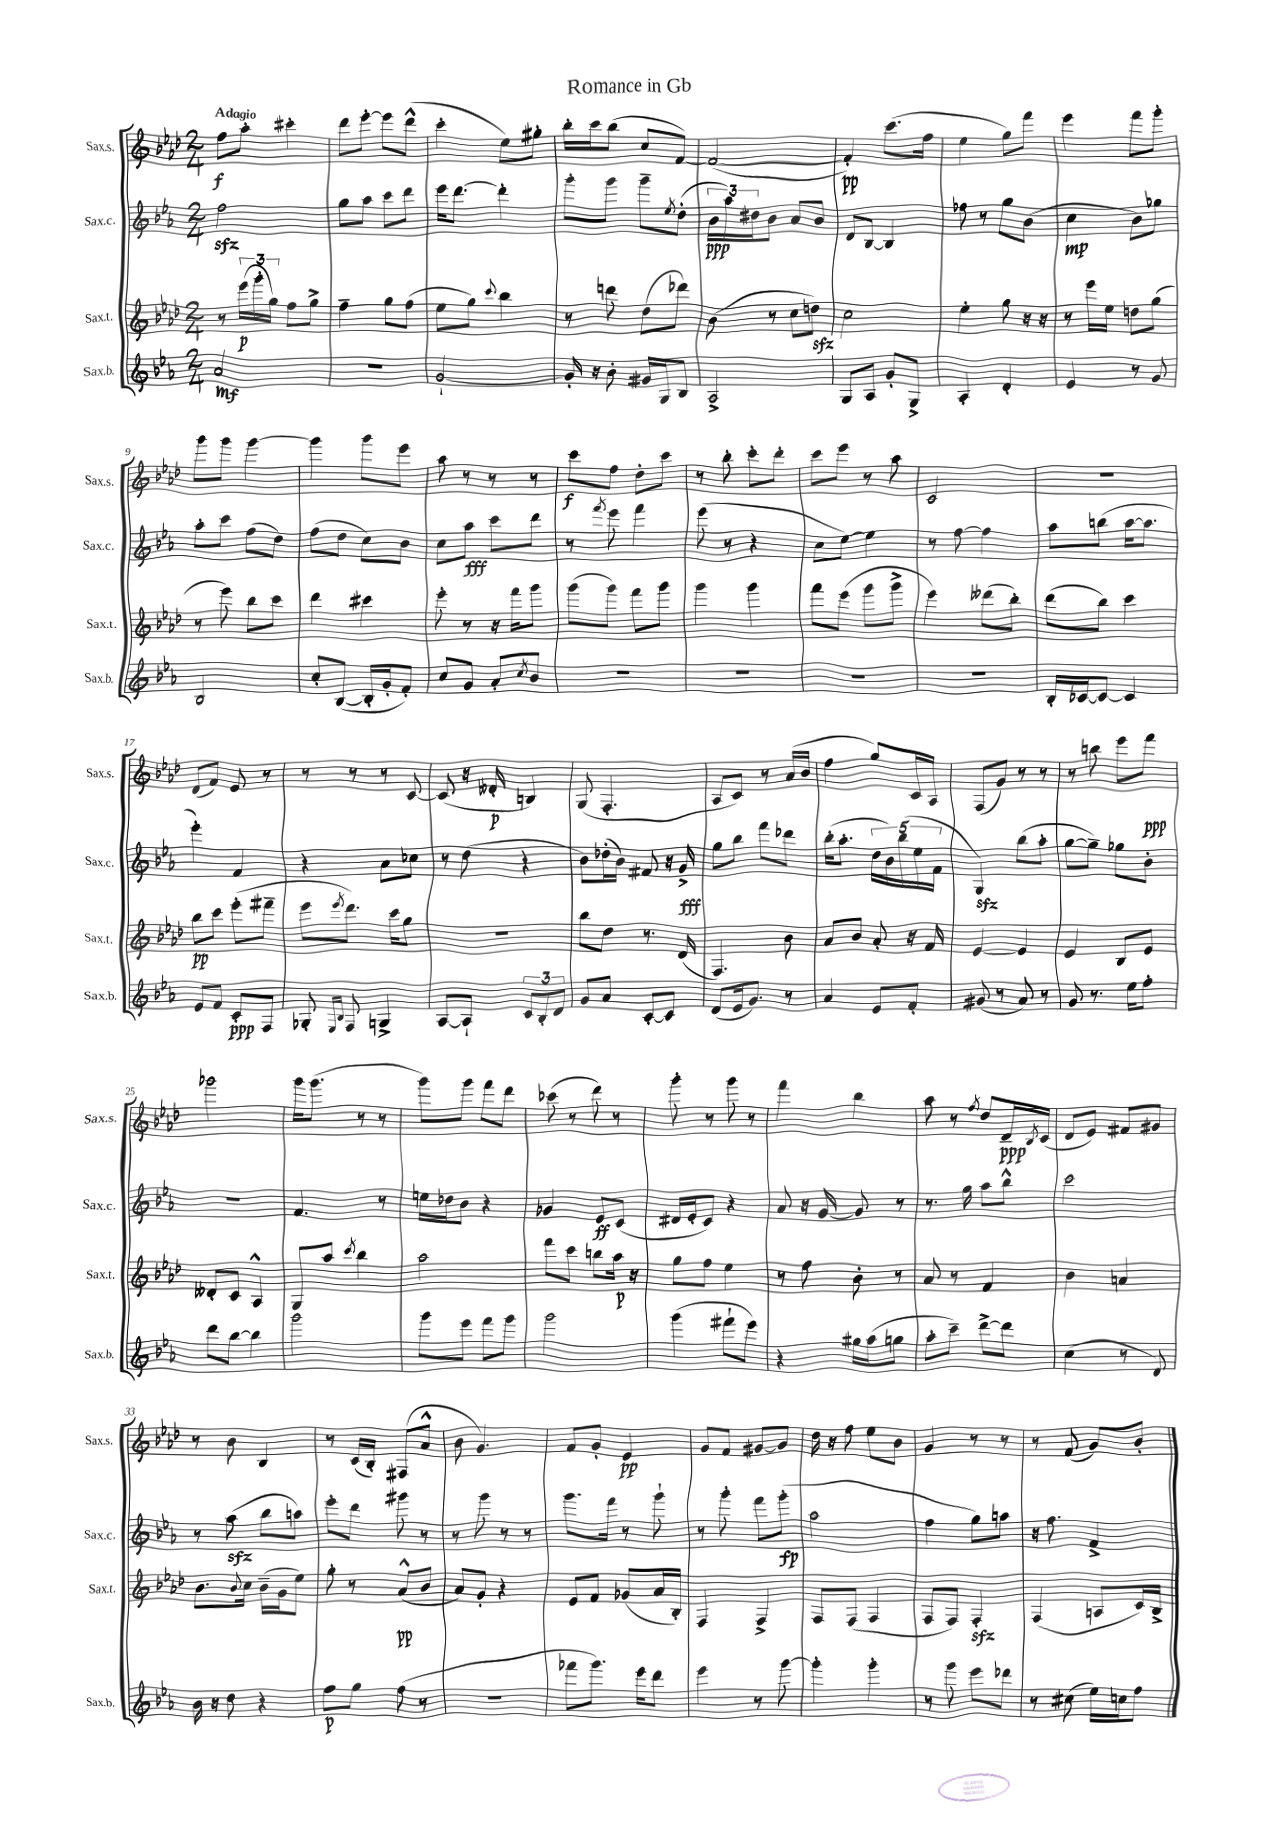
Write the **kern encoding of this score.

**kern	**kern	**kern	**kern
*staff4	*staff3	*staff2	*staff1
*clefG2	*clefG2	*clefG2	*clefG2
*k[b-e-a-]	*k[b-e-a-d-]	*k[b-e-a-]	*k[b-e-a-d-]
*M2/4	*M2/4	*M2/4	*M2/4
2a-	8r	2ff	8ff
.	(24eee-	.	8aa-'
.	24ggg'	.	.
.	24gg)	.	.
.	8ff	.	4ccc#'
.	8gg^	.	.
=	=	=	=
2r	4ff~	8gg	8ddd-
.	.	8aa-	[8eee-'
.	8gg	8ccc	8eee-]
.	(8ff	8ddd	(8ddd-^^
=	=	=	=
[2g`	8ee-	16eee-	4ccc'
.	.	[8.ddd	.
.	8gg)	.	.
.	8qqccc	.	.
.	4bb-	4ddd']	8ee-)
.	.	.	8gg#'
=	=	=	=
16g']	8r	8ggg'	16bb-'
16r	.	.	16ccc
8b-'	8ddd	8ggg	(8bb-
16g#	(8dd-	8ggg~	8cc
16G	.	.	.
.	.	8qee-	.
8B-	8ddd-)	(8dd'	[8f)
=	=	=	=
2A-^	(8b-	24b-	(2f_
.	.	24aa-)	.
.	.	24dd#	.
.	8r	8b-	.
.	8cc	8a-	.
.	8dd)	8b-	.
=	=	=	=
8G	2cc	8d	4f'])
8A-	.	[8B-	.
8g'	.	4B-]	(8.ccc
8G^	.	.	.
.	.	.	16ff
=	=	=	=
4A-'	4ee-'	8ff-	4ee-
.	.	8r	.
4d'	8gg	8gg	8gg)
.	16r	(8b-	8fff
.	16r	.	.
=	=	=	=
4e-	8r	4cc	4eee-
.	16eee-	.	.
.	16ee-	.	.
8r	8dd	8b-)	8fff
8g	(8gg	8gg-	8ggg'
=	=	=	=
2B-	8r	8aa-'	8ggg
.	8eee-)	8ccc	8ggg
.	8bb-	(8ff	[4ggg
.	8ccc	8dd)	.
=	=	=	=
8cc'	4ddd-	(8ff	4ggg]
([8B-	.	8dd	.
16B-']	4ccc#	8cc)	8ggg
16g'	.	.	.
8f')	.	8b-	8eee-
=	=	=	=
8cc	8eee-'	8cc	8aa-
8g	8r	8aa-	8r
8a-'	16r	8ccc	8r
.	16fff	.	.
8qcc	.	.	.
8b-	8ggg	8ddd	8r
=	=	=	=
2r	(8ggg	8r	8ccc
.	.	8qfff	.
.	8ggg)	8eee-	8ff
.	8fff	4fff	8dd-'
.	8ggg	.	8ccc
=	=	=	=
2r	4ggg	(8eee-	8r
.	.	8r	8bb-'
.	4ggg	4r	8ccc'
.	.	.	8ddd-'
=	=	=	=
2r	8fff	8cc	8ccc
.	(8eee-	[8ee-)	8eee-
.	8ggg	4ee-]	8r
.	8ggg^	.	8aa-
=	=	=	=
2r	4eee-)	8r	2c
.	.	[8ff	.
.	(8ddd--	4ff]	.
.	8bb-')	.	.
=	=	=	=
16B-'	(8ddd-	8aa-	2r
[16c-	.	.	.
8c-_	8bb-)	(8bb	.
4c-]	4ccc	[16aa-	.
.	.	8.aa-]	.
=	=	=	=
8e-	8bb-	4eee-')	(8d-
8f	8ccc	.	8f)
8c'	(8eee-'	4f	8e-
8F	8fff#~	.	8r
=	=	=	=
8G-'	8eee-	4r	8r
16qqE-	.	.	.
16qqB-	8qeee-	.	.
8F	8.ddd-)	.	8r
4G^	.	8a-	8r
.	16ccc	.	.
.	8gg	8cc-	[8c
=	=	=	=
[8A-	2r	8r	(8c]
8A-`]	.	(8dd	16r
.	.	.	16d--'
12c	.	4r	4B)
12B-'	.	.	.
12d	.	.	.
=	=	=	=
8g	8bb-	8b-)	(8G
8a-	8dd-	(16dd-'	4.F'
.	.	16b-)	.
[8c'	8.r	8f#	.
8c]	.	16r	.
.	(16d-	16g^	.
=	=	=	=
(8d	4.F)	8gg	8A-
16e-	.	8bb-	8c)
8.g)	.	.	.
.	.	8fff	8r
8r	8b-	8ddd-	(16a-
.	.	.	16b-
=	=	=	=
4a-	8a-	(16bb-'	4ff
.	.	8.aa-'	.
.	8b-	.	.
8e-	8a-'	20dd	8gg)
.	.	20b-)	.
.	.	(20bb-	.
8f'	16r	.	16c
.	.	20ee-	.
.	16f	.	16A-
.	.	20f	.
=	=	=	=
(8g#	[4e-	4G)	(8F
8r	.	.	8g)
8a-)	4e-]	(8bb-	8r
8r	.	8aa-'	8r
=	=	=	=
8g	4e-	[8gg	8r
8.r	.	8gg~])	8bb
.	8B-	8gg-	8eee-
16ee-	.	.	.
8ff'	8e-	8b-'	8fff
=	=	=	=
8ddd	8d--'	2r	2ggg-
[8bb-	8c	.	.
4bb-]	4A-^^	.	.
=	=	=	=
2ggg	8G	4.f	16ggg
.	.	.	(8.ggg
.	8aa-	.	.
.	8qccc	.	.
.	4bb-	.	8r
.	.	8r	8r
=	=	=	=
8ggg	2aa-	16ee	8ggg)
.	.	16dd-	.
8eee-	.	8b-	8ggg
8fff	.	4r	8fff
8ggg	.	.	8ddd-
=	=	=	=
2ggg	8fff	4g-	(8ccc-
.	8ccc	.	8r
.	8bb	8e-	8ddd-)
.	16aa-	(8c	8r
.	16r	.	.
=	=	=	=
(4ggg	8gg	16d#	8ggg'
.	.	16e-'	.
.	8ff	8c)	8r
8fff#`	4ee-	4r	8ggg
8eee-)	.	.	8r
=	=	=	=
4r	8r	8a-	4fff
.	8ff	16r	.
.	.	[16g	.
16gg#	8b-'	8g]	4bb-
(16aa-	.	.	.
8gg	8r	8r	.
=	=	=	=
8aa-'	8a-	8.r	8aa-
8ccc~)	8r	.	8r
.	.	16gg	.
.	.	.	8qff
[8ddd^	4f	8aa-	8dd-
8ddd]	.	8bb-^^	16d-~
.	.	.	8qB-
.	.	.	(16c
=	=	=	=
(4cc	4b-	2ccc	8d-
.	.	.	8e-)
8r	4a	.	8f#
8d)	.	.	8g#
=	=	=	=
16b-	8.b-	8r	8r
16r	.	.	.
8dd	.	(8aa-	8b-
.	8qqb-	.	.
.	16cc	.	.
4r	(16b-~	8bb-	4B-
.	16g	.	.
.	8ee-)	8aa)	.
=	=	=	=
8ff	8gg'	8eee-'	8r
8gg	8r	8ddd	(16c
.	.	.	16B-')
(8ff	(8a-^^	8ggg#	(8F#
8r	8b-	8r	8a-^^
=	=	=	=
2r	8a-)	8r	8b-
.	8g'	8ggg	4.g)
.	4r	8r	.
.	.	8r	.
=	=	=	=
8fff-	8e-	8.ggg	8f
8.ggg)	8f	.	8g'
.	.	16fff	.
.	(8g-	8r	4e-
16eee-	.	.	.
8ddd	16a-	8ggg`	.
.	16B-')	.	.
=	=	=	=
4eee-	4F	8r	8g
.	.	8ggg'	8f
8r	4F^	8fff	[8g#
[8ggg	.	(8ggg'	8g#]
=	=	=	=
4ggg']	8F	2aa-	16dd-
.	.	.	16r
.	(8F	.	8ff
4ggg'	4F	.	8ee-
.	.	.	8b-
=	=	=	=
8r	8F	4ff	4g
8ggg	8F)	.	.
8eee-	4F'	8gg)	8r
8ddd-	.	8aa	8r
=	=	=	=
8r	(4F	16r	8r
.	.	8.ff	.
(8cc#	.	.	(8f
16ee-)	8A	4f^	8g)
16cc	.	.	.
8ff	16c)	.	8b-'
.	16B-^	.	.
==	==	==	==
*-	*-	*-	*-
